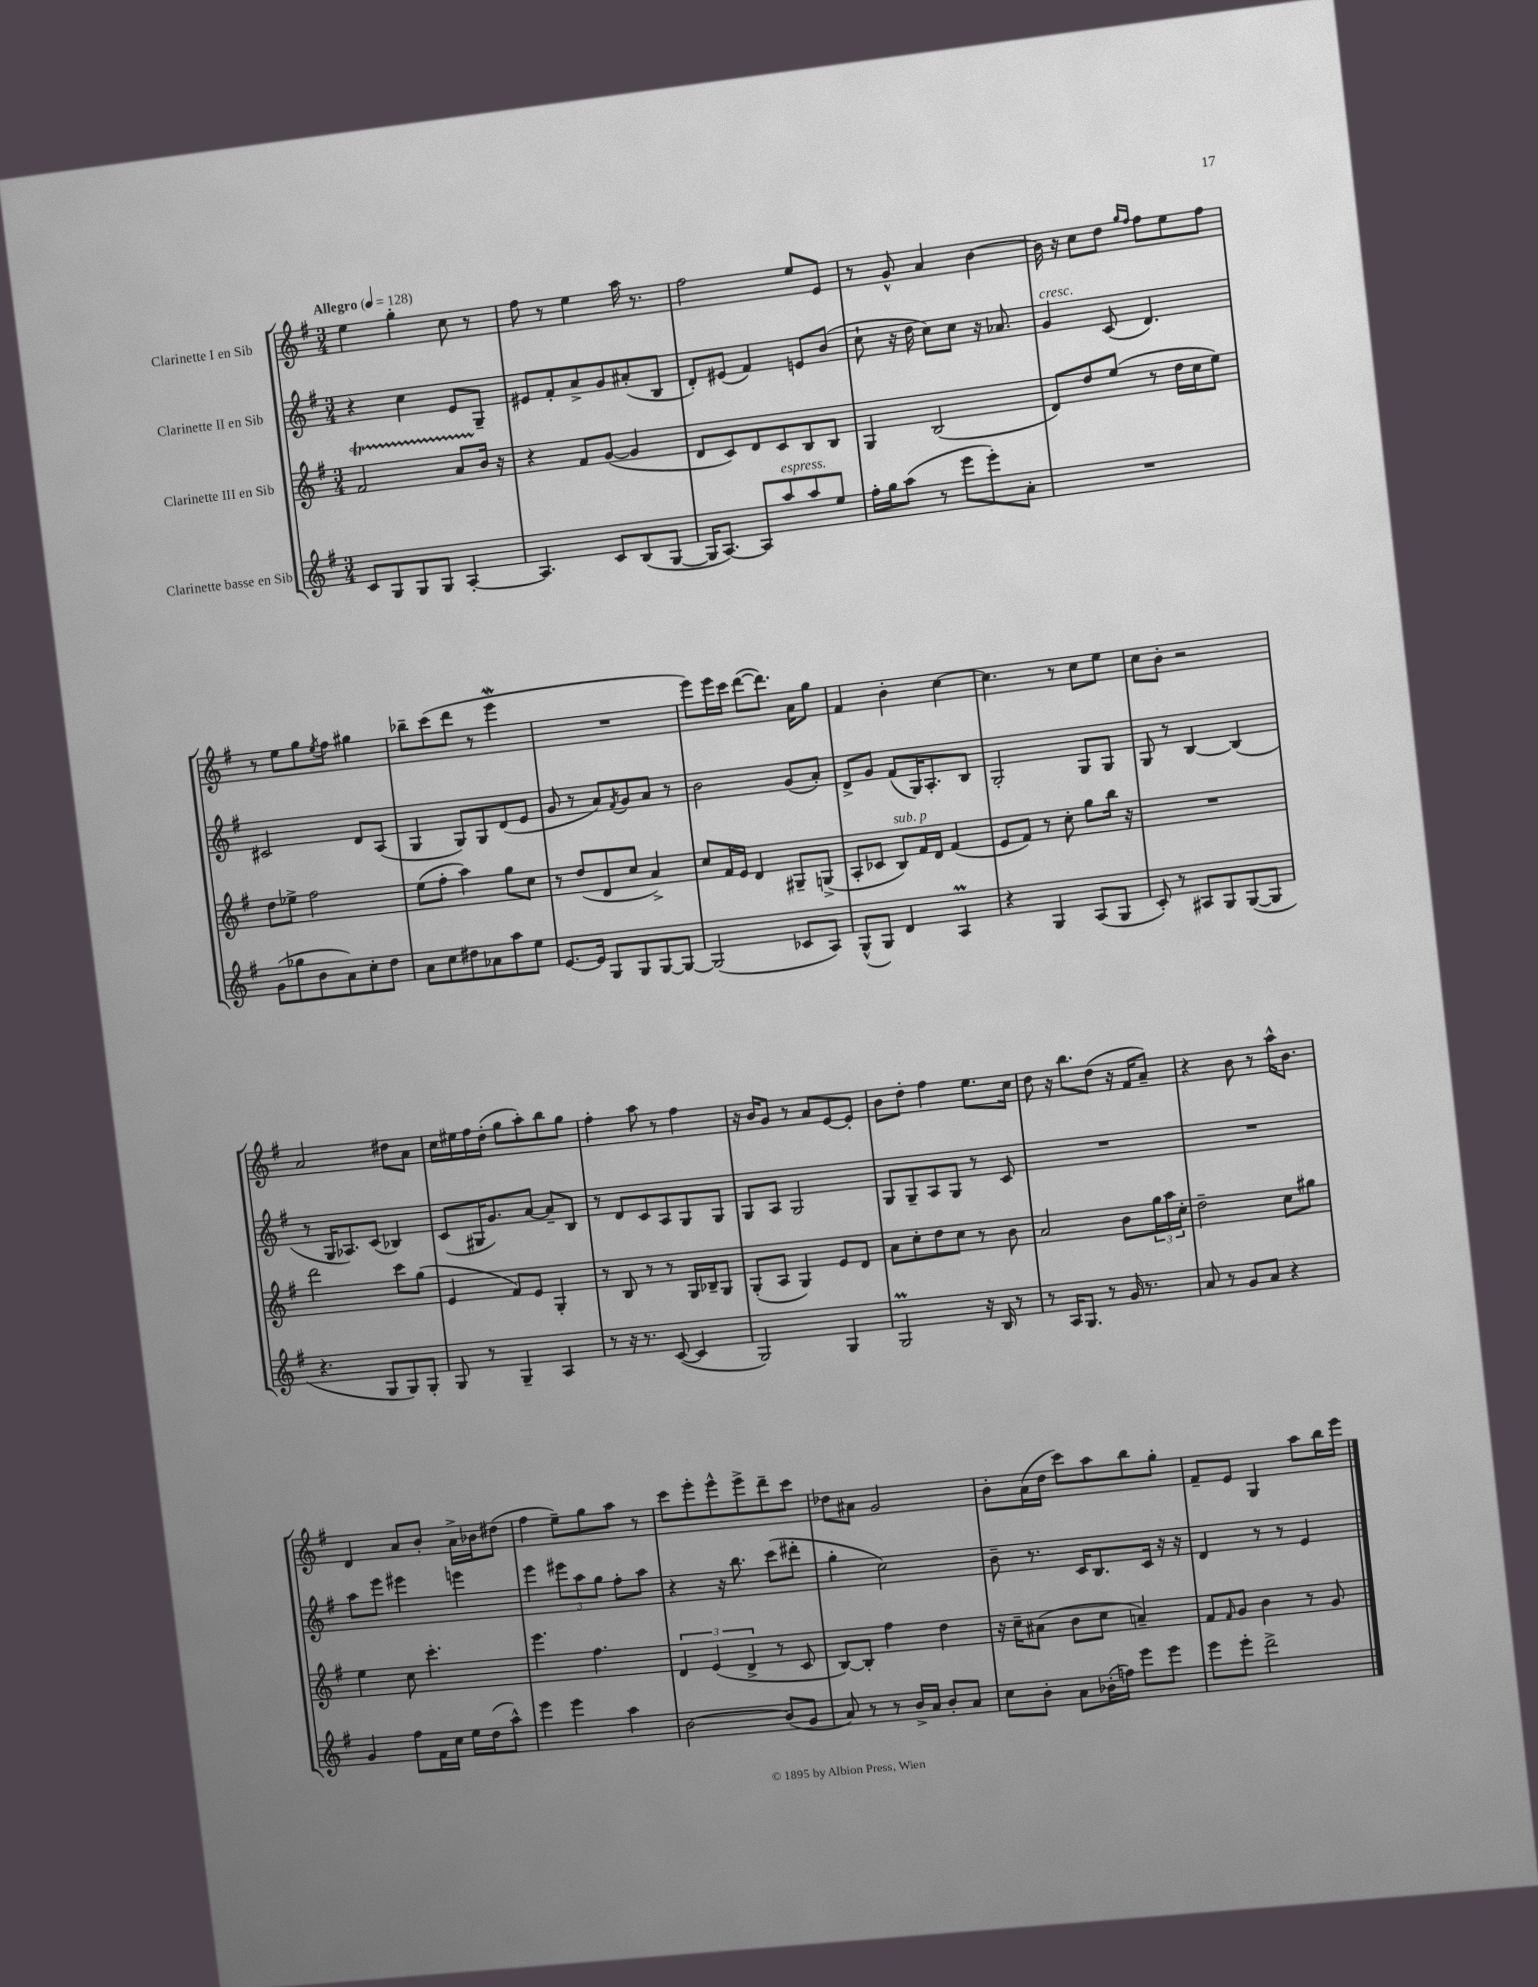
<<
\new StaffGroup <<
\new Staff = "s0" \with { instrumentName = "Clarinette I en Sib" } {
    \clef treble \key g \major \numericTimeSignature \time 3/4 \tempo "Allegro" 4 = 128
    e''4 g''4-. c''8 r8 |
    fis''8 r8 e''4 a''16 r8. |
    fis''2 e''8 e'8 |
    r8 g'8-^ a'4 b'4~ |
    b'16 r16 c''8 d''8 \grace { g''16 fis''16 } fis''8 e''8 fis''8 |
    r8 e''8 g''8 \acciaccatura { e''8 } fis''8 gis''4 |
    bes''8-- c'''8( d'''8 r8 e'''4\mordent |
    R2. |
    e'''8) e'''16 c'''16 d'''8~( d'''8.) a'16 g''8 |
    fis'4 b'4-. c''4~ |
    c''4. r8 c''8 e''8 |
    c''8 b'8-. r2 |
    a'2 dis''8 a'8 |
    c''16 eis''16 fis''16 d''16-.( g''8 a''8-.) b''8 g''8 |
    fis''4-. a''8 r8 fis''4 |
    r16 b'16 g'8 r8 a'8 e'8~ e'8-. |
    b'8 d''8-. fis''4 e''8. c''16 |
    d''8 r16 b''8. d''8( r16 fis'16 a'8--) |
    r4 b'8 r8 a''16-^ b'8. |
    d'4 a'8 b'8-. a'16-> bes'16 dis''8( |
    fis''4 e''8--) g''8 a''8 r8 |
    c'''8 e'''8-. e'''8-^ e'''8-> d'''8-- c'''8 |
    des''8 ais'8 g'2 |
    b'8-. a'16( d''16 c'''8) a''8 b''8 g''8-. |
    fis'8-- e'8 g4 a''8 b''16 e'''16 \bar "|." |
}
\new Staff = "s1" \with { instrumentName = "Clarinette II en Sib" } {
    \clef treble \key g \major \numericTimeSignature \time 3/4
    r4 c''4 e'8 g8-- |
    eis'8 fis'8-. a'8-> g'8 ais'8-.( b8 |
    d'8-.) eis'8( fis'4) e'8 b'8( |
    c''8-! r16 d''16 c''8) c''8 r16 aes'8. |
    g'4^\markup { \italic "cresc." } c'8( d'4.) |
    cis'2 d'8 a8( |
    g4 g8) g8 d'8( e'8 |
    g'8 r8 a'8) \acciaccatura { fis'8 } g'8 a'8 r8 |
    b'2 g'8( a'8-.) |
    d'8-> g'8 fis'8( g16) a8.-. b8 |
    g2-. g8 g8 |
    g8 r8 b4~ b4( |
    r8 g16 aes8.) c'8( bes4) |
    c'8( gis16 g'8.) a'8~ a'8-- b8 |
    r8 d'8 c'8 a8 g8 g8 |
    g8 a8 g2 |
    g8 g8-- a8 g8 r8 c'8 |
    R2. |
    R2. |
    a''8 e'''8 eis'''4 e'''4 |
    e'''4 \tuplet 3/2 { eis'''8 a''8 g''8 } fis''8-. a''8 |
    r4 r16 b''8. c'''8( dis'''8-. |
    g''4-. c''2) |
    b'8-- r8. c'16 b8. c'16 r16 r16 |
    d'4 r8 r8 e'4 \bar "|." |
}
\new Staff = "s2" \with { instrumentName = "Clarinette III en Sib" } {
    \clef treble \key g \major \numericTimeSignature \time 3/4
    fis'2\startTrillSpan a'8 b'16\stopTrillSpan r16 |
    r4 fis'8 g'8~( g'4 |
    d'8 c'8) d'8 c'8 b8 b8 |
    g4 b2( |
    d'8) d''8 e''8( r8 d''16 c''16 e''8) |
    d''8 ees''8-> fis''2 |
    e''8( fis''8-. a''4) g''8 c''8 |
    r8 d''8( d'8 c''8 a'4->) |
    c''8 fis'16 e'16 d'4 gis8-- g8->( |
    a8-. ces'8 b8^\markup { \italic "sub. p" }) fis'16 d'16 fis'4( |
    e'8 fis'8) r8 c''8-. g''8 b''16 r16 |
    R2. |
    d'''2 c'''8 g''8( |
    e'4 fis'8) e'8 g4-. |
    r8 b8 r8 r8 g16 bes16-- g8 |
    g8-.( a8 g4) e'8 d'8 |
    a'8 c''8-. d''8 c''8 r8 b'8 |
    a'2 b'8 \tuplet 3/2 { g''16 a''16 c''16-. } |
    d''2-- c''8 gis''8 |
    e''4 c''8 c'''4.-. |
    e'''4. fis''4. |
    \tuplet 3/2 { d'4 e'4( d'4-> } r8 c'8 |
    b8~) b8-. fis''4 d''4 |
    r16 c''16-- ais'8( b'8 c''8 a'4--) |
    fis'8 \grace { fis'16 } g'8 b'4 r8 g'8 \bar "|." |
}
\new Staff = "s3" \with { instrumentName = "Clarinette basse en Sib" } {
    \clef treble \key g \major \numericTimeSignature \time 3/4
    c'8 g8 g8 g8 a4~-. |
    a4. c'8 b8( g8~ |
    g16 a8.~) a8 a''8^\markup { \italic "espress." } a''8 e''8 |
    fis''16-. g''16 a''8( r8 e'''8 e'''8-.) a'8-. |
    R2. |
    g'8( ges''8 b'8 a'8) c''8-. d''8 |
    a'8 c''8 dis''8 aes'8 a''8 e''8 |
    e'8.~ e'16 g8 g8 g8~ g8~ |
    g2( ces'8 a8) |
    g8-^( g8) d'4 a4\prall |
    r4 g4 a8( g8 |
    c'8-.) r8 ais8 g8 g8~( g8 |
    r4. g8 g8) g8-. |
    g8 r8 g4-- a4 |
    r8 r16 r8. c'8~( c'4 |
    g2) g4 |
    g2\prall r16 b16 r8 |
    r8 a16 g8. r8 g'16 r8. |
    a'8 r8 g'8 a'8 r4 |
    g'4 fis''8 fis'16 c''16 e''16 d''16( a''8-^) |
    e'''4 e'''4 a''4 |
    b'2~ b'8( g'8 |
    a'8) r8 r8 b'16-> a'16 b'8-. a'8 |
    c''8 b'8-. a'8 bes'16-.( f''16) e'''8 e'''8 |
    e'''8 e'''8-. d'''2-> \bar "|." |
}
>>
>>
\layout { \context { \Score \remove "Bar_number_engraver" } }
